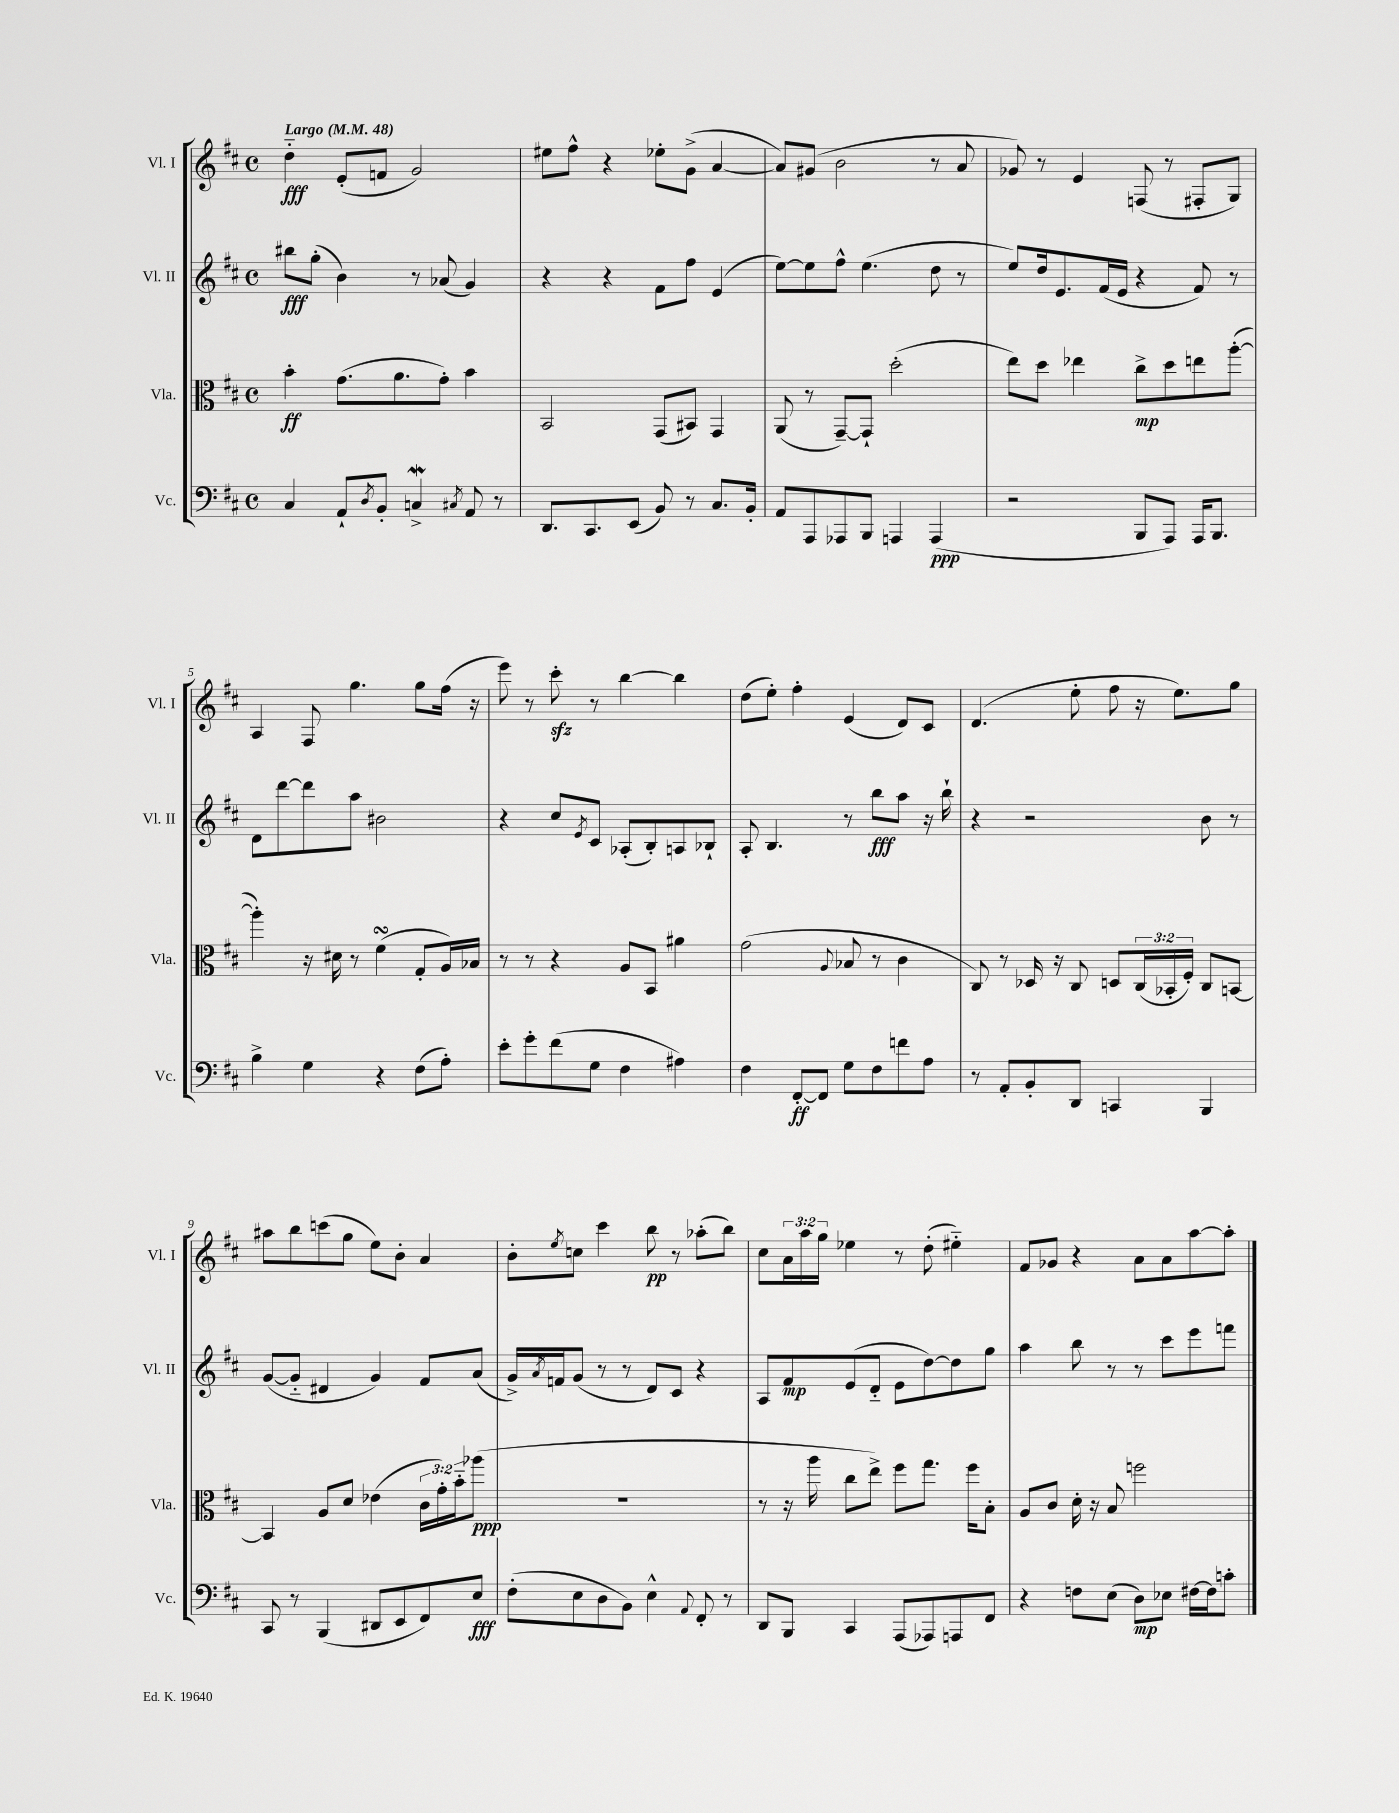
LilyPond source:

<<
\new StaffGroup <<
\new Staff = "s0" \with { instrumentName = "Vl. I" shortInstrumentName = "Vl. I" } {
    \clef treble \key d \major \defaultTimeSignature \time 4/4 \override Staff.TupletNumber.text = #tuplet-number::calc-fraction-text \tempo "Largo" 4 = 48
    d''4-_\fff e'8-.( f'8 g'2) |
    eis''8 fis''8-^ r4 ees''8-. g'8->( a'4~ |
    a'8) gis'8( b'2 r8 a'8 |
    ges'8) r8 e'4 f8( r8 fis8-. g8) |
    a4 fis8 g''4. g''8 fis''16( r16 |
    e'''8) r8 cis'''8-.\sfz r8 b''4~ b''4 |
    d''8( e''8-.) fis''4-. e'4( d'8) cis'8 |
    d'4.( e''8-. fis''8 r16 e''8.) g''8 |
    ais''8 b''8 c'''8( g''8 e''8) b'8-. a'4 |
    b'8-. \acciaccatura { e''8 } c''8 cis'''4 b''8\pp r8 aes''8-.( b''8) |
    cis''8 \tuplet 3/2 { a'16 a''16 g''16 } ees''4 r8 d''8-.( eis''4-_) |
    fis'8 ges'8 r4 a'8 a'8 a''8~ a''8-. \bar "|." |
}
\new Staff = "s1" \with { instrumentName = "Vl. II" shortInstrumentName = "Vl. II" } {
    \clef treble \key d \major \defaultTimeSignature \time 4/4
    bis''8\fff g''8-.( b'4) r8 aes'8( g'4) |
    r4 r4 fis'8 fis''8 e'4( |
    e''8~) e''8 fis''8-^ e''4.( d''8 r8 |
    e''8) d''16 e'8. fis'16( e'16 r4 fis'8) r8 |
    d'8 d'''8~ d'''8 a''8 bis'2 |
    r4 cis''8 \acciaccatura { e'8 } cis'8 aes8-.( b8-.) a8 bes8-! |
    a8-. b4. r8 b''8\fff a''8 r16 b''16-! |
    r4 r2 b'8 r8 |
    g'8~( g'8-_ dis'4 g'4) fis'8 a'8( |
    g'16->) \acciaccatura { a'8 } f'16 g'8( r8 r8 d'8) cis'8 r4 |
    a8 fis'8\mp e'8( d'8-_ e'8 d''8~) d''8 g''8 |
    a''4 b''8 r8 r8 cis'''8 e'''8 f'''8 \bar "|." |
}
\new Staff = "s2" \with { instrumentName = "Vla." shortInstrumentName = "Vla." } {
    \clef alto \key d \major \defaultTimeSignature \time 4/4 \override Staff.TupletNumber.text = #tuplet-number::calc-fraction-text
    b'4-.\ff g'8.( a'8. g'8-.) b'4 |
    b,2 g,8( bis,8) g,4 |
    a,8( r8 g,8~--) g,8-! d''2-.( |
    e''8) d''8 ees''4 cis''8->\mp d''8 e''8 a''8~-.( |
    a''4-.) r16 dis'16 r8 fis'4\turn( g8-. a16) bes16 |
    r8 r8 r4 a8 b,8 ais'4 |
    g'2( \appoggiatura { a8 } bes8 r8 cis'4 |
    cis8) r8 des16 r16 cis8 d8 \tuplet 3/2 { cis16( bes,16-. fis16-.) } cis8 b,8~ |
    b,4 a8 d'8 ees'4( \tuplet 3/2 { cis'16 g'16-.) b'16-_ } aes''8\ppp( |
    R1 |
    r8 r16 a''16 cis''8 e''8->) fis''8 g''8. fis''16 b8-. |
    a8 cis'8 d'16-. r16 b8 f''2 \bar "|." |
}
\new Staff = "s3" \with { instrumentName = "Vc." shortInstrumentName = "Vc." } {
    \clef bass \key d \major \defaultTimeSignature \time 4/4
    cis4 a,8-! \acciaccatura { d8 } b,8-. c4->\mordent \acciaccatura { cis8 } a,8 r8 |
    d,8. cis,8. e,8( b,8) r8 cis8. b,16-. |
    a,8 a,,8 aes,,8 b,,8 a,,4 a,,4\ppp( |
    r2 b,,8 a,,8) a,,16 b,,8. |
    b4-> g4 r4 fis8( a8-.) |
    e'8-. g'8-. fis'8( g8 fis4 ais4) |
    fis4 fis,8~-.\ff fis,8 g8 fis8 f'8 a8 |
    r8 a,8-. b,8-. d,8 c,4 b,,4 |
    cis,8 r8 b,,4( dis,8 e,8 fis,8) e8\fff |
    fis8-.( e8 d8 b,8) e4-^ \appoggiatura { a,8 } fis,8-. r8 |
    d,8 b,,8 cis,4 a,,8( aes,,8) a,,8 fis,8 |
    r4 f8 e8( d8\mp) ees8 fis16~ fis16 c'8-. \bar "|." |
}
>>
>>
